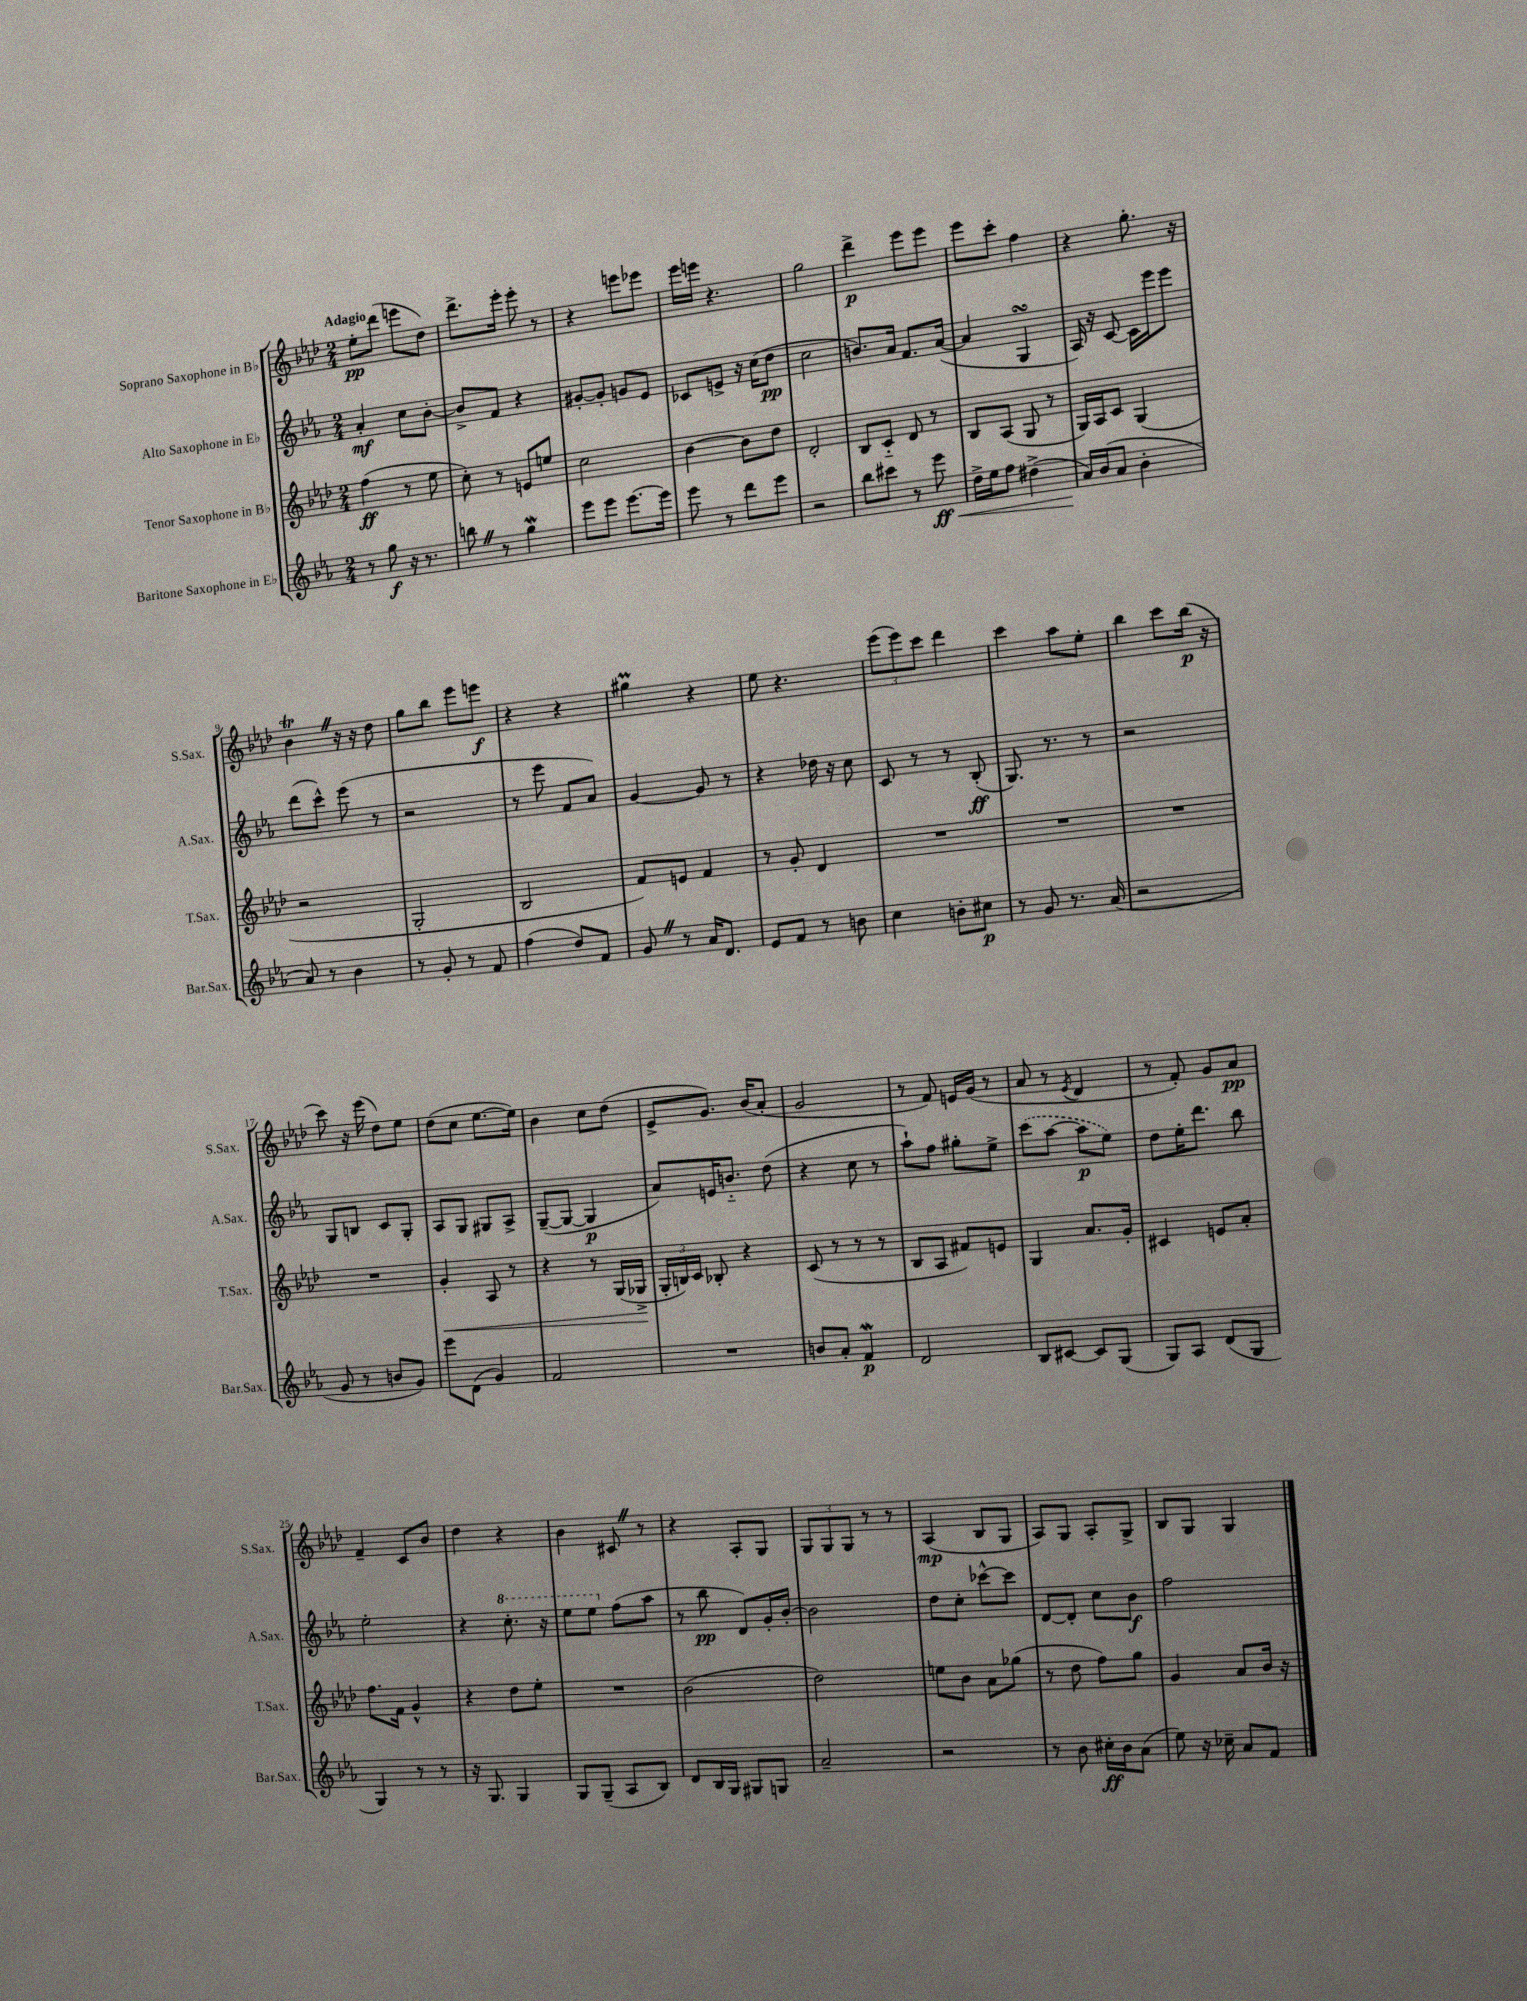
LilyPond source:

<<
\new StaffGroup <<
\new Staff = "s0" \with { instrumentName = "Soprano Saxophone in Bb" shortInstrumentName = "S.Sax." } {
    \clef treble \key aes \major \numericTimeSignature \time 2/4 \tempo "Adagio"
    \autoBeamOff ees''8[-.\pp des'''8]( e'''8[ des''8]) |
    des'''8.[-> ees'''16]-. ees'''8-. r8 |
    r4 e'''8[ ees'''8] |
    ees'''16[ e'''16] r4. |
    g''2 |
    des'''4->\p ees'''8[ ees'''8] |
    ees'''8[ c'''8]-. f''4 |
    r4 g''8.-. r16 |
    bes'4\trill \once \override BreathingSign.text = \markup { \musicglyph "scripts.caesura.straight" } \breathe r16 r16 des''8 |
    g''8[ bes''8] ees'''8[ e'''8]\f |
    r4 r4 |
    gis''4\prall r4 |
    ees''8 r4. |
    \tuplet 3/2 { ees'''8[( ees'''8) c'''8] } des'''4 |
    c'''4 aes''8[ ees''8]-. |
    bes''4 c'''8[ bes''16]\p( r16 |
    c'''8) r16 ees'''16( des''8[) ees''8] |
    des''8[( c''8] ees''8.[~ ees''16]) |
    bes'4 c''8[ des''8]( |
    ees'8[-> g'8.]) bes'16[( aes'8]-. |
    g'2 |
    r8 f'8) e'16[ g'16]( r8 |
    aes'8 r8 \acciaccatura { ees'8 } des'4 |
    r8 f'8-.) g'8[ aes'8]\pp |
    f'4-- c'8[ bes'8] |
    des''4 r4 |
    bes'4 cis'8 \once \override BreathingSign.text = \markup { \musicglyph "scripts.caesura.straight" } \breathe r8 |
    r4 aes8[-. g8] |
    \tuplet 3/2 { g8[ g8 g8] } r8 r8 |
    aes4\mp( bes8[ g8] |
    aes8[) g8] aes8[-. g8]-> |
    bes8[ g8] g4 \bar "|." |
}
\new Staff = "s1" \with { instrumentName = "Alto Saxophone in Eb" shortInstrumentName = "A.Sax." } {
    \clef treble \key ees \major \numericTimeSignature \time 2/4
    \autoBeamOff aes'4-.\mf c''8[ bes'8]~-. |
    bes'8[-> f'8] r4 |
    gis'8[~-. gis'8]-. g'8[ ees'8] |
    ces'8[ e'8]-> r16 c''16[( d''8]\pp |
    c''2 |
    b'8.[) aes'16] f'8.[ aes'16]~( |
    aes'4 g4\turn |
    aes16) r16 c'8~ c'16[ ees'''16 ees'''8] |
    d'''8[( c'''8]-^) ees'''8( r8 |
    r2 |
    r8 ees'''8 f'8[ aes'8]) |
    g'4~ g'8 r8 |
    r4 des''16 r16 c''8 |
    c'8 r8 r8 bes8-.\ff( |
    g8.) r8. r8 |
    r2 |
    g8[ b8] c'8[ g8]-. |
    aes8[ g8] gis8[ aes8]-> |
    g8[~--( g8]~ g4\p |
    aes'8[) e'16 b'8.]-_ d''8( |
    r4 c''8 r8 |
    aes''8[-!) f''8] gis''8[-. ees''8]-> |
    \once \slurDashed c'''8[( aes''8]~ aes''8[\p ees''8]) |
    d''8[ ees''16-. d'''8.] bes''8 |
    ees''2-. |
    r4 \ottava #1 c'''8.-. r16 |
    ees'''8[ ees'''8] \ottava #0 f''8[( aes''8] |
    r8 bes''8\pp d'8[) g'16-. bes'16]~-. |
    bes'2 |
    d''8[ c''8]-. ces'''8[~-^ ces'''8] |
    d'8[~ d'8]-. c''8[ bes'8]\f |
    f''2 \bar "|." |
}
\new Staff = "s2" \with { instrumentName = "Tenor Saxophone in Bb" shortInstrumentName = "T.Sax." } {
    \clef treble \key aes \major \numericTimeSignature \time 2/4
    \autoBeamOff f''4\ff( r8 ees''8 |
    c''8-.) r8 e'8[ e''8] |
    c''2 |
    bes'4~ bes'8[ des''8] |
    des'2-. |
    bes8[ c'8]-_ des'8 r8 |
    bes8[ aes8]( g8 r8 |
    g16[) aes16 c'8] g4( |
    r2 |
    g2-. |
    bes2 |
    f'8[) e'8] f'4 |
    r8 g'8-. des'4 |
    R2 |
    R2 |
    R2 |
    R2 |
    g'4-.\< aes8 r8 |
    r4 r8 g16[( ges16]->\! |
    \tuplet 3/2 { g16[-. b16) c'16] } bes8-. r4 |
    c'8( r8 r8 r8 |
    bes8[ aes8] fis'8[) e'8] |
    g4 aes'8.[ g'16]-. |
    cis'4 e'8[ aes'8]-. |
    f''8.[ f'16] g'4-^ |
    r4 des''8[ ees''8]-. |
    R2 |
    bes'2( |
    des''2) |
    e''8[ bes'8] aes'8[ ges''8]( |
    r8 des''8 f''8[) g''8] |
    g'4 aes'8[ bes'16] r16 \bar "|." |
}
\new Staff = "s3" \with { instrumentName = "Baritone Saxophone in Eb" shortInstrumentName = "Bar.Sax." } {
    \clef treble \key ees \major \numericTimeSignature \time 2/4
    \autoBeamOff r8 g''8\f r16 r8. |
    b''8 \once \override BreathingSign.text = \markup { \musicglyph "scripts.caesura.straight" } \breathe r8 g''4\mordent |
    ees'''8[ ees'''8] ees'''8.[~ ees'''16] |
    ees'''8 r8 d'''8[ ees'''8] |
    r2 |
    bes''8[ cis'''8] r8 ees'''8\ff\< |
    d''16[-> ees''16 f''8] dis''4->( |
    aes'16[\!) bes'16( aes'8] bes'4-. |
    aes'8) r8 bes'4 |
    r8 g'8-. r8 f'8 |
    f''4( d''8[) f'8] |
    g'8 \once \override BreathingSign.text = \markup { \musicglyph "scripts.caesura.straight" } \breathe r8 aes'16[ d'8.] |
    ees'8[ f'8] r8 b'8 |
    c''4 b'8[-. cis''8]\p |
    r8 g'8 r8. aes'16( |
    r2 |
    g'8 r8 b'8[ g'8]) |
    ees'''8[ d'8]( g'4) |
    f'2 |
    R2 |
    b'8[ aes'8]-. f'4\mordent\p |
    d'2 |
    bes8[ cis'8]~ cis'8[ g8]( |
    g8[) aes8] d'8[( g8] |
    g4) r8 r8 |
    r16 g8. g4 |
    g8[ g8]--( aes8[ bes8]) |
    d'8[ bes16 g16] gis8[ g8] |
    aes'2-- |
    r2 |
    r8 bes'8 cis''16[-.\ff bes'16 aes'8]( |
    ees''8) r16 ces''16-- aes'8[ f'8] \bar "|." |
}
>>
>>
